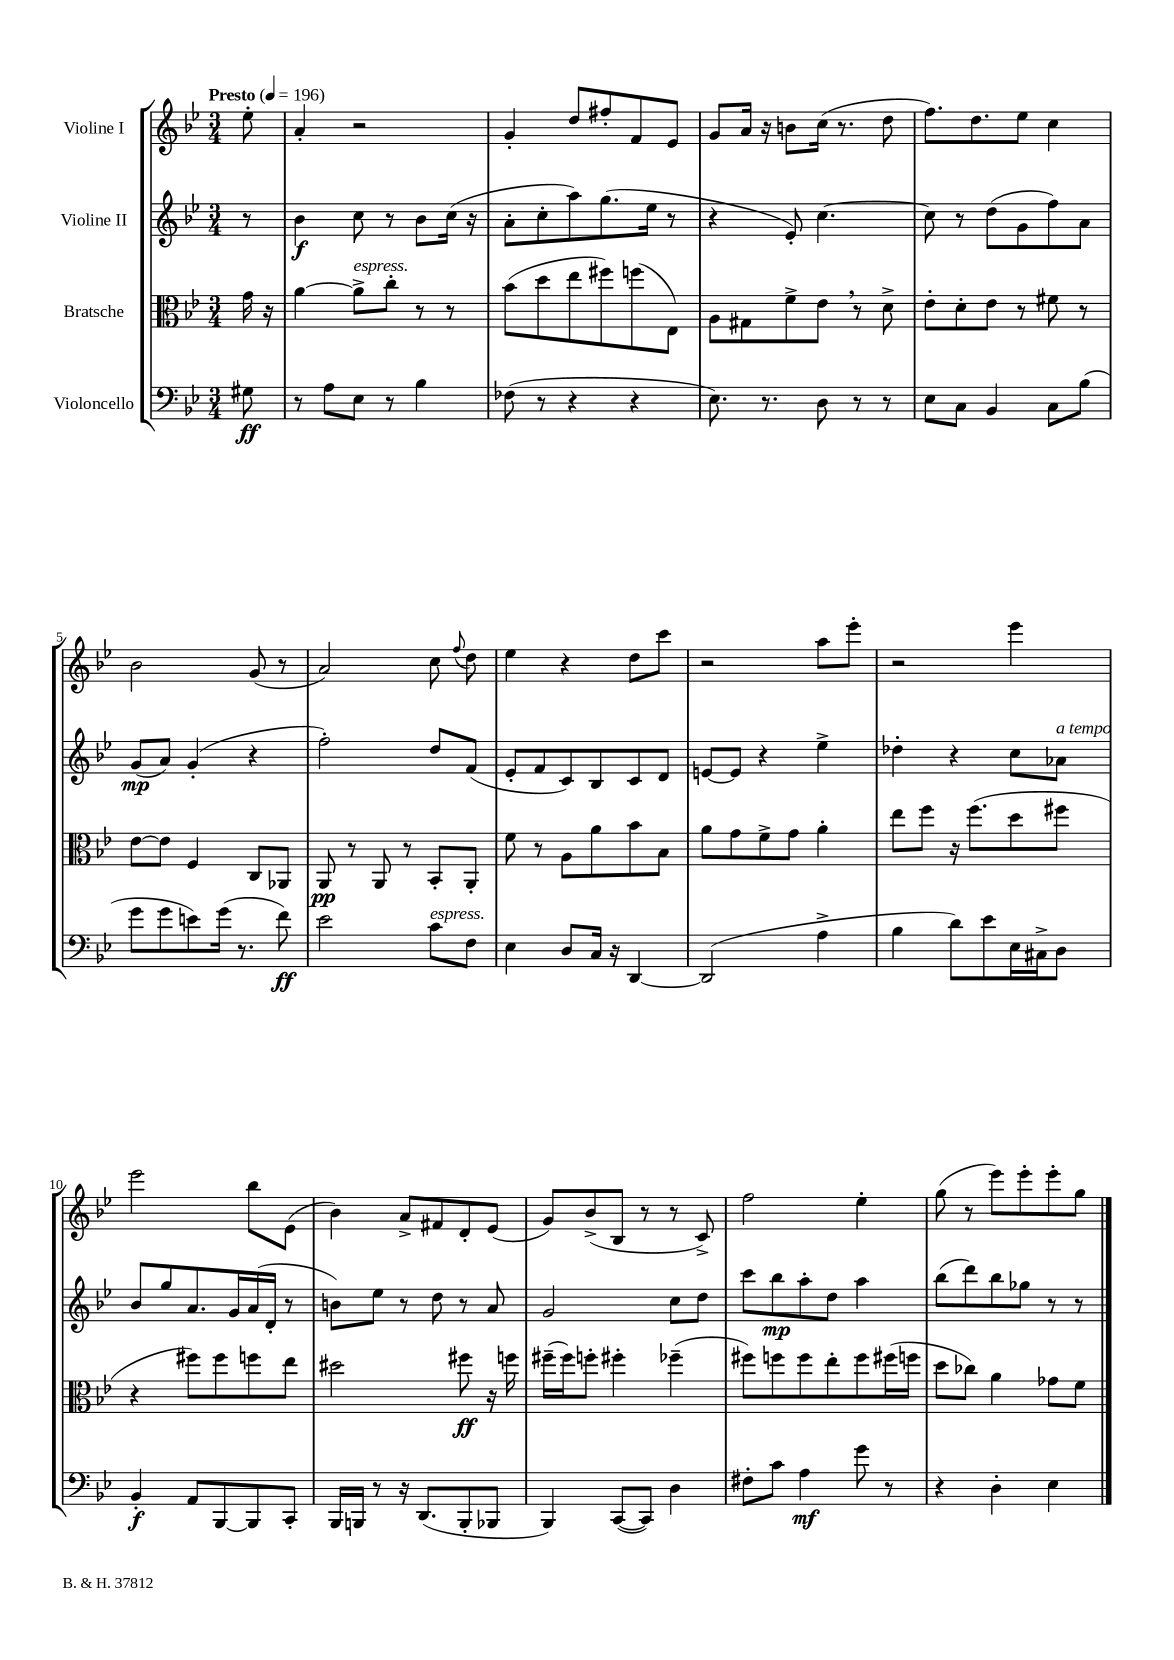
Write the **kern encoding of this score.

**kern	**kern	**kern	**kern
*staff4	*staff3	*staff2	*staff1
*clefF4	*clefC3	*clefG2	*clefG2
*k[b-e-]	*k[b-e-]	*k[b-e-]	*k[b-e-]
*M3/4	*M3/4	*M3/4	*M3/4
*MM196	*MM196	*MM196	*MM196
8G#\	16g\	8r	8ee-'\
.	16r	.	.
=	=	=	=
8r	[4a\	4b-\	4a'/
8A\L	.	.	.
8E-\J	8a^\]L	8cc\	2r
8r	8cc'\J	8r	.
4B-\	8r	8b-\L	.
.	8r	(16cc\Jk	.
.	.	16r	.
=	=	=	=
(8F-\	(8b-\L	8a'\L	4g'/
8r	8dd\	8cc'\	.
4r	8ee-\	8aa\)	8dd/L
.	8ff#\)	(8.gg\	8ff#'/
4r	(8ff\	.	8f/
.	.	16ee-\Jk	.
.	8E-\J)	8r	8e-/J
=	=	=	=
8.E-\)	8A\L	4r	8g/L
.	8G#\	.	16a/Jk
8.r	.	.	16r
.	8f^\	8e-'/)	8b\L
8D\	8e-\J	[4.cc\	(16cc\Jk
.	.	.	8.r
8r	8r	.	.
8r	8d^\	.	8dd\
=	=	=	=
8E-\L	8e-'\L	8cc\]	8.ff\L)
8C\J	8d'\	8r	.
.	.	.	8.dd\
4BB-/	8e-\J	(8dd\L	.
.	8r	8g\	8ee-\J
8C\L	8f#\	8ff\)	4cc\
(8B-\J	8r	8a\J	.
=	=	=	=
8g\L	[8e-\L	(8g/L	2b-\
8g\	8e-\]J	8a/J)	.
8e\)	4F/	(4g'/	.
(16g\Jk	.	.	.
8.r	.	.	.
.	8C/L	4r	(8g/
8f\)	8AA-/J	.	8r
=	=	=	=
2e-\	8AA/	2ff'\)	2a/)
.	8r	.	.
.	8AA/	.	.
.	8r	.	.
8c\L	8BB-'/L	8dd/L	8cc\
.	.	.	8qqff/
8F\J	8AA'/J	(8f/J	8dd\
=	=	=	=
4E-\	8f\	8e-'/L	4ee-\
.	8r	8f/	.
8D/L	8A\L	8c/)	4r
16C/Jk	8a\	8B-/	.
16r	.	.	.
[4DD/	8b-\	8c/	8dd\L
.	8B-\J	8d/J	8ccc\J
=	=	=	=
(2DD/]	8a\L	[8e/L	2r
.	8g\	8e/]J	.
.	8f^\	4r	.
.	8g\J	.	.
4A^\	4a'\	4ee-^\	8aa\L
.	.	.	8eee-'\J
=	=	=	=
4B-\	8ee-\L	4dd-'\	2r
.	8ff\J	.	.
8d\L)	16r	4r	.
.	(8.ff\L	.	.
8e-\	.	.	.
16E-\L	8dd\	8cc\L	4eee-\
16C#^\J	.	.	.
8D\J	8ff#\J	8a-\J	.
=	=	=	=
4BB-'/	4r	8b-/L	2eee-\
.	.	8gg/	.
8AA/L	8ff#\L)	8.a/	.
[8BBB-/	8ff#\	.	.
.	.	16g/L	.
8BBB-/]	8ff\	(16a/	8bb-\L
.	.	16d'/JJ	.
8CC'/J	8ee-\J	8r	(8e-\J
=	=	=	=
16BBB-/LL	2dd#\	8b\L)	4b-\)
16BBB/JJ	.	.	.
8r	.	8ee-\J	.
16r	.	8r	8a^/L
(8.DD/L	.	.	.
.	.	8dd\	8f#/
8BBB'/	8ff#\	8r	8d'/
8BBB-/J	16r	8a/	(8e-/J
.	16ff\	.	.
=	=	=	=
4BBB-/)	(16ff#~\LL	2g/	8g/L)
.	16ff#\J)	.	.
.	8ff'\J	.	(8b-^/
([8CC/L	4ff#'\	.	8B-/J
8CC/]J)	.	.	8r
4D\	(4ff-~\	8cc\L	8r
.	.	8dd\J	8c^/)
=	=	=	=
8F#'\L	8ff#\L)	8ccc\L	2ff\
8c\J	8ff\	8bb-\	.
4A\	8ff\	8aa'\	.
.	8ee-'\	8dd\J	.
8g\	8ff\	4aa\	4ee-'\
8r	(16ff#\L	.	.
.	16ff\JJ	.	.
=	=	=	=
4r	8dd\L	(8bb-\L	(8gg\
.	8cc-\J)	8ddd\)	8r
4D'\	4a\	8bb-\	8eee-\L)
.	.	8gg-\J	8eee-'\
4E-\	8g-\L	8r	8eee-'\
.	8f\J	8r	8gg\J
==	==	==	==
*-	*-	*-	*-
